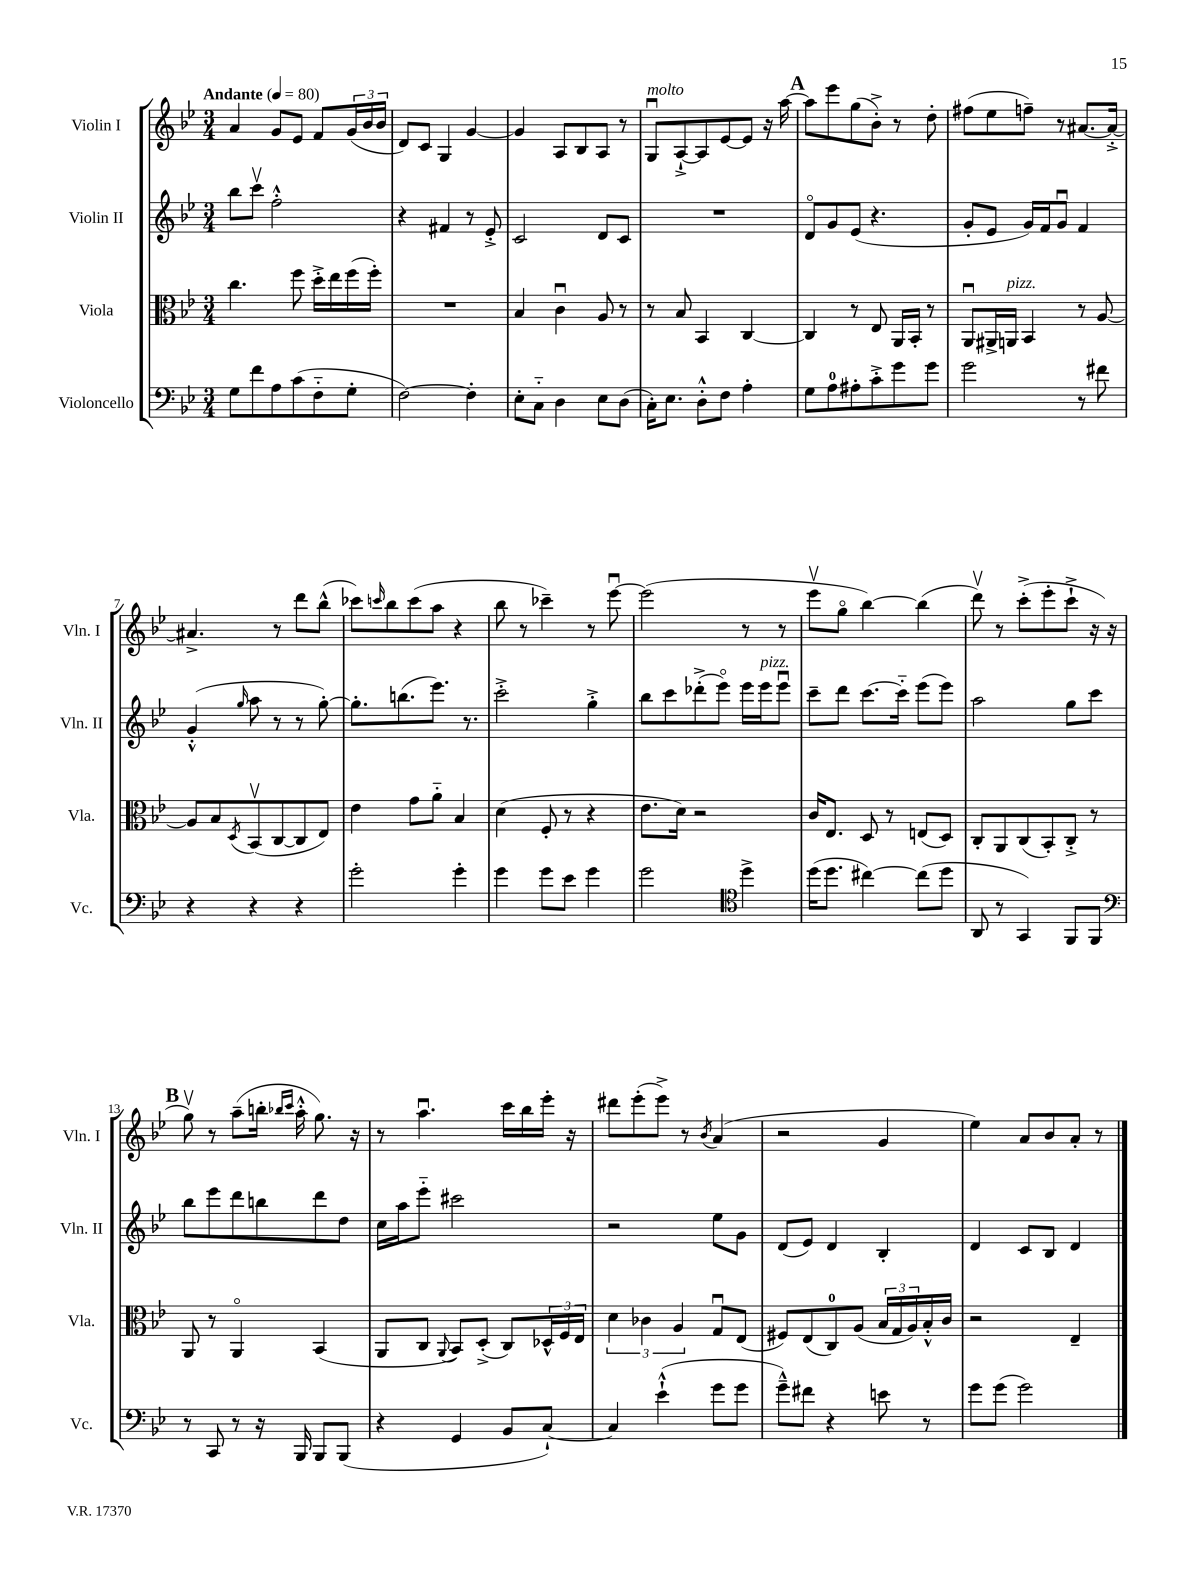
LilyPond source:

<<
\new StaffGroup <<
\new Staff = "s0" \with { instrumentName = "Violin I" shortInstrumentName = "Vln. I" } {
    \clef treble \key bes \major \numericTimeSignature \time 3/4 \tempo "Andante" 4 = 80
    a'4 g'8 ees'8 f'8 \tuplet 3/2 { g'16( bes'16 bes'16 } |
    d'8) c'8 g4 g'4~ |
    g'4 a8 bes8 a8 r8 |
    g8\downbow^\markup { \italic "molto" } a8~-!-> a8 ees'8~ ees'8 r16 a''16~ |
    \mark \markup { \bold "A" } a''8 ees'''8 g''8( bes'8-.->) r8 d''8-. |
    fis''8( ees''8 f''8--) r8 ais'8.~ ais'16~-.-> |
    ais'4.-> r8 d'''8 bes''8-^( |
    ces'''8) \grace { c'''16 } bes''8 c'''8( a''8 r4 |
    bes''8 r8 ces'''4--) r8 ees'''8~\downbow |
    ees'''2( r8 r8 |
    ees'''8\upbow g''8\flageolet bes''4~) bes''4( |
    d'''8\upbow) r8 c'''8-.->( ees'''8-. c'''8-!-> r16 r16 |
    \mark \markup { \bold "B" } g''8\upbow) r8 a''8--( b''16-. \grace { bes''16 c'''16 } a''16-.-^ g''8.) r16 |
    r8 a''4.\downbow c'''16 bes''16 ees'''16-. r16 |
    dis'''8 ees'''8-.( ees'''8->) r8 \acciaccatura { bes'8 } a'4( |
    r2 g'4 |
    ees''4) a'8 bes'8 a'8-. r8 \bar "|." |
}
\new Staff = "s1" \with { instrumentName = "Violin II" shortInstrumentName = "Vln. II" } {
    \clef treble \key bes \major \numericTimeSignature \time 3/4
    bes''8 c'''8\upbow f''2-.-^ |
    r4 fis'4 r8 ees'8-.-> |
    c'2 d'8 c'8 |
    R2. |
    \mark \markup { \bold "A" } d'8\flageolet g'8 ees'8( r4. |
    g'8-. ees'8 g'16) f'16 g'8\downbow f'4 |
    g'4-.-^( \grace { g''16 } a''8 r8 r8 g''8~-.) |
    g''8.-. b''8.( ees'''8.) r8. |
    c'''2-.-> g''4-.-> |
    bes''8 c'''8 des'''8-.->( ees'''8\flageolet) ees'''16 ees'''16^\markup { \italic "pizz." } ees'''8\downbow |
    c'''8-- d'''8 c'''8.~ c'''16-_ ees'''8( ees'''8) |
    a''2 g''8 c'''8 |
    \mark \markup { \bold "B" } bes''8 ees'''8 d'''8 b''8 d'''8 d''8 |
    c''16 a''16 ees'''8-_ cis'''2 |
    r2 ees''8 g'8 |
    d'8( ees'8) d'4 bes4-. |
    d'4 c'8 bes8 d'4 \bar "|." |
}
\new Staff = "s2" \with { instrumentName = "Viola" shortInstrumentName = "Vla." } {
    \clef alto \key bes \major \numericTimeSignature \time 3/4
    c''4. f''8 d''16-.-> ees''16 f''16( f''16-.) |
    R2. |
    bes4 c'4\downbow a8 r8 |
    r8 bes8 bes,4 c4~ |
    \mark \markup { \bold "A" } c4 r8 ees8 a,16 bes,16-. r8 |
    a,8\downbow ais,16-> a,16^\markup { \italic "pizz." } bes,4 r8 a8~ |
    a8 bes8 \acciaccatura { d8 } bes,8\upbow( c8~ c8 ees8) |
    ees'4 g'8 a'8-_ bes4 |
    d'4( f8-. r8 r4 |
    ees'8. d'16) r2 |
    c'16 ees8. d8 r8 e8( d8) |
    c8-. a,8 c8( bes,8-.) c8-.-> r8 |
    \mark \markup { \bold "B" } a,8 r8 a,4\flageolet bes,4( |
    a,8 c8 \appoggiatura { a,8 } bes,8) d8-.->( c8) \tuplet 3/2 { des16-^ f16 ees16 } |
    \tuplet 3/2 { d'4 ces'4 a4 } g8\downbow ees8( |
    fis8) ees8( c8-0) a8( \tuplet 3/2 { bes16 g16 a16) } bes16-.-^ c'16 |
    r2 ees4-- \bar "|." |
}
\new Staff = "s3" \with { instrumentName = "Violoncello" shortInstrumentName = "Vc." } {
    \clef bass \key bes \major \numericTimeSignature \time 3/4
    g8 f'8 a8 c'8( f8-_ g8-. |
    f2~) f4-. |
    ees8-. c8-_ d4 ees8 d8( |
    c16-.) ees8. d8-.-^ f8 a4-. |
    \mark \markup { \bold "A" } g8 a8-0 ais8-. c'8-.-> g'8 g'8 |
    g'2 r8 fis'8 |
    r4 r4 r4 |
    g'2-. g'4-. |
    g'4 g'8 ees'8 g'4 |
    g'2 \clef tenor d''4-> |
    d''16( d''8. cis''4~) cis''8( d''8 |
    a,8 r8 g,4) f,8 f,8 |
    \mark \markup { \bold "B" } \clef bass r8 c,8 r8 r16 bes,,16 bes,,8 bes,,8( |
    r4 g,4 bes,8 c8~-!) |
    c4 ees'4-!-^( g'8 g'8 |
    g'8---^) fis'8 r4 e'8 r8 |
    g'8 g'8( g'2) \bar "|." |
}
>>
>>
